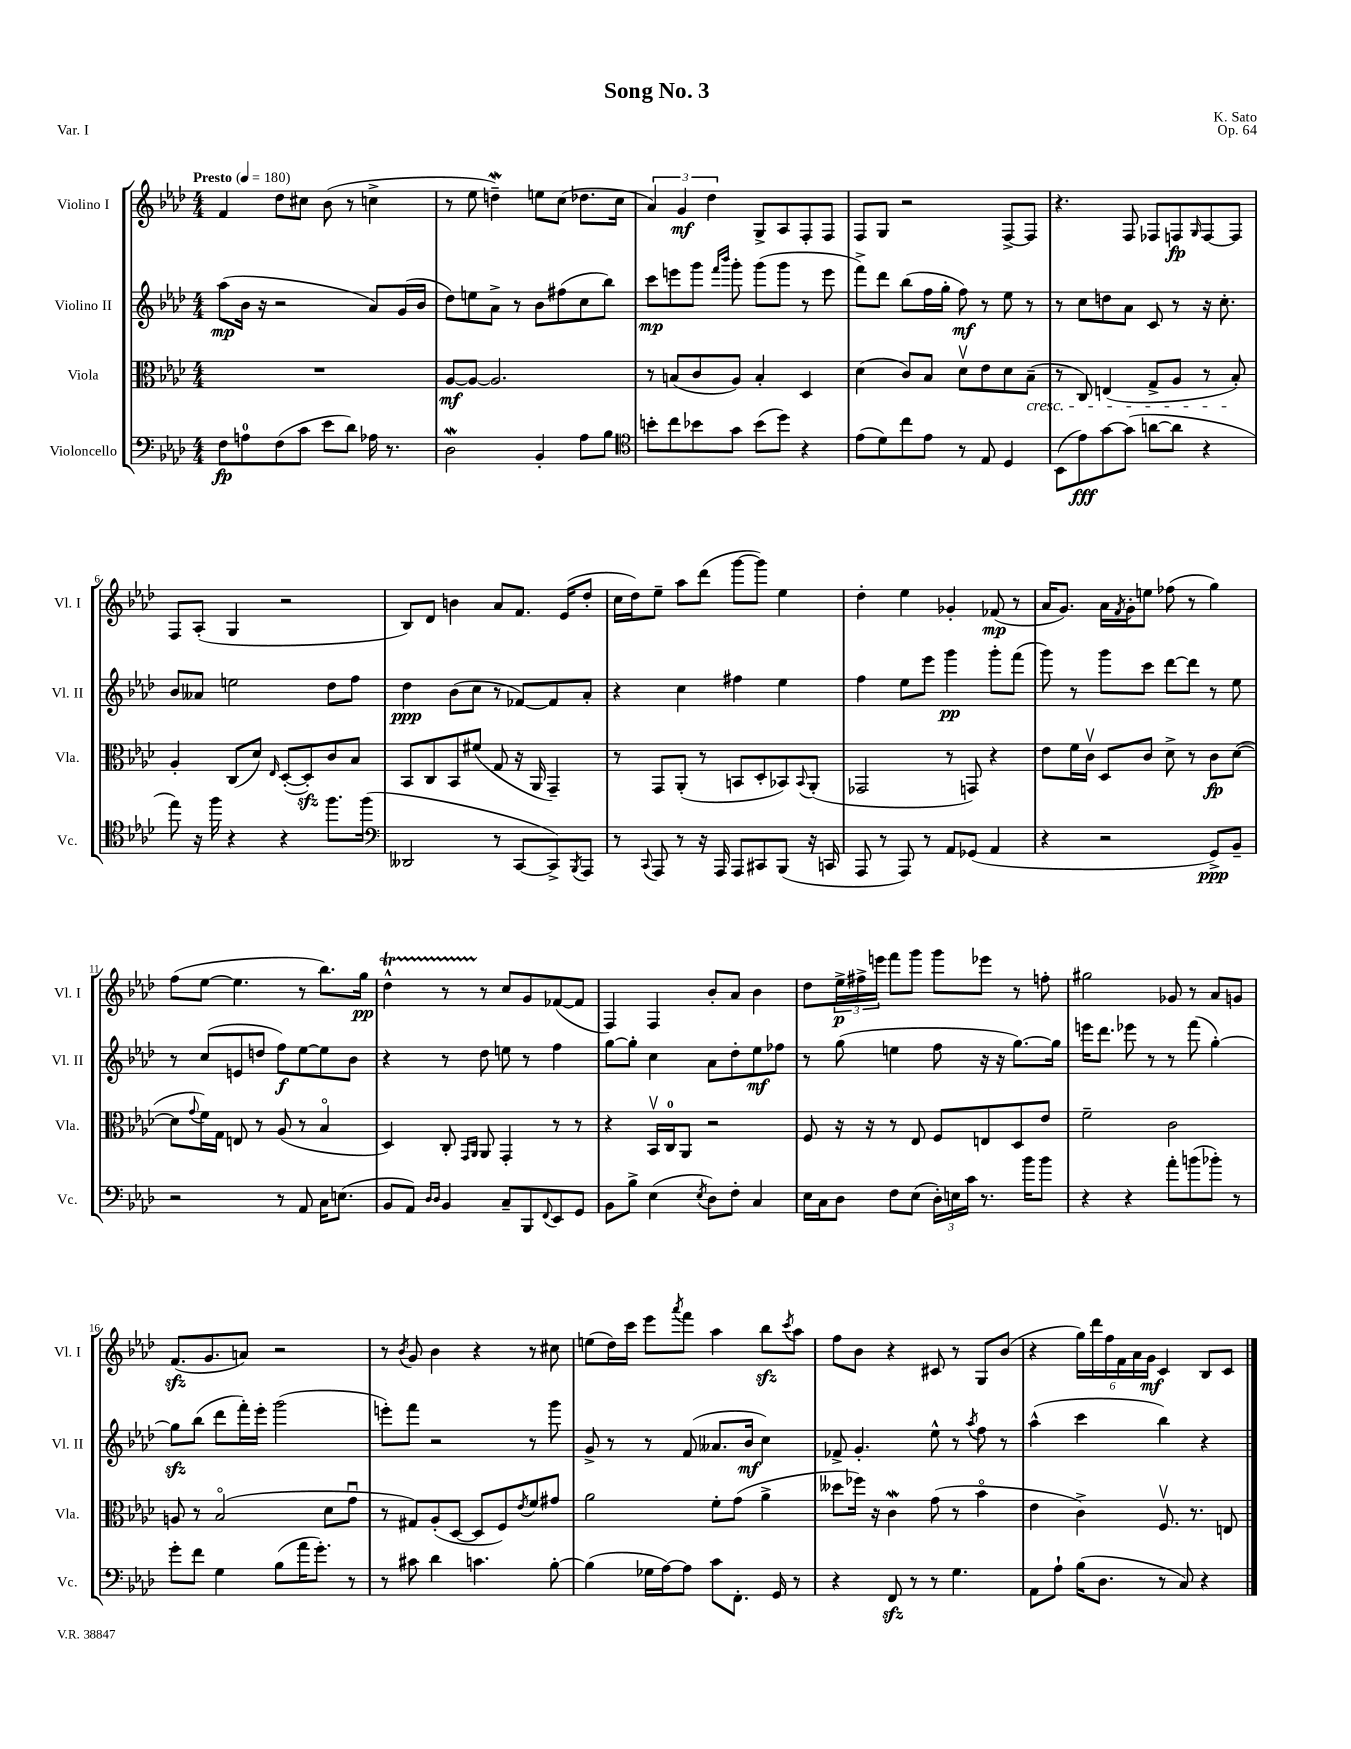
\header { title = "Song No. 3" composer = "K. Sato" opus = "Op. 64" piece = "Var. I" }
<<
\new StaffGroup <<
\new Staff = "s0" \with { instrumentName = "Violino I" shortInstrumentName = "Vl. I" } {
    \clef treble \key aes \major \numericTimeSignature \time 4/4 \tempo "Presto" 4 = 180
    f'4 des''8 cis''8 bes'8( r8 c''4-> |
    r8 ees''8 d''4--\mordent) e''8 c''8( des''8. c''16 |
    \tuplet 3/2 { aes'4) g'4\mf des''4 } g8-> aes8 f8-. f8 |
    f8 g8 r2 f8~-> f8 |
    r4. f8 fes8 f8\fp \grace { g16 } f8~ f8 |
    f8 aes8-.( g4 r2 |
    bes8) des'8 b'4 aes'8 f'8. ees'16( des''8-. |
    c''16 des''16) ees''8-- aes''8 des'''8( g'''8~ g'''8) ees''4 |
    des''4-. ees''4 ges'4-. fes'8\mp( r8 |
    aes'16 g'8.) aes'16 \acciaccatura { f'8 } g'16-. e''8 fes''8( r8 g''4) |
    f''8( ees''8~ ees''4. r8 bes''8.) g''16\pp |
    des''4-^\startTrillSpan r8 r8\stopTrillSpan c''8 g'8 fes'8~( fes'8 |
    f4) f4 bes'8-. aes'8 bes'4 |
    des''8 \tuplet 3/2 { ees''16->\p fis''16-> e'''16 } f'''8 g'''8 g'''8 ees'''8 r8 f''8-. |
    gis''2 ges'8 r8 aes'8 g'8 |
    f'8.\sfz( g'8. a'8) r2 |
    r8 \acciaccatura { bes'8 } g'8 bes'4 r4 r8 cis''8 |
    e''8( des''16) c'''16 ees'''8 \acciaccatura { aes'''8 } f'''8 aes''4 bes''8\sfz \acciaccatura { c'''8 } aes''8 |
    f''8 bes'8 r4 cis'8 r8 g8 bes'8( |
    r4 \tuplet 6/4 { g''16) des'''16 f''16 f'16 aes'16 g'16\mf } c'4 bes8 c'8 \bar "|." |
}
\new Staff = "s1" \with { instrumentName = "Violino II" shortInstrumentName = "Vl. II" } {
    \clef treble \key aes \major \numericTimeSignature \time 4/4
    aes''8\mp( bes'16 r16 r2 aes'8) g'16( bes'16 |
    des''8) e''8 aes'8-> r8 bes'8 fis''8( c''8 bes''8) |
    c'''8\mp e'''8 g'''8 \grace { f'''16 bes'''16 } g'''8-. g'''8( g'''8 r8 e'''8 |
    f'''8->) des'''8 bes''8( f''16 g''16-. f''8\mf) r8 ees''8 r8 |
    r8 c''8 d''8 aes'8 c'8 r8 r16 c''8.-. |
    bes'8 aeses'8 e''2 des''8 f''8 |
    des''4\ppp bes'8( c''8 r8 fes'8~) fes'8 aes'8-. |
    r4 c''4 fis''4 ees''4 |
    f''4 ees''8 ees'''8 g'''4\pp g'''8-. f'''8( |
    g'''8) r8 g'''8 c'''8 des'''8~ des'''8 r8 ees''8 |
    r8 c''8( e'8 d''8 f''8\f) ees''8~ ees''8 bes'8 |
    r4 r8 des''8 e''8 r8 f''4 |
    g''8~ g''8-. c''4 aes'8 des''8-. ees''8\mf fes''8 |
    r8 g''8( e''4 f''8 r16 r16 g''8.~) g''16 |
    e'''16 des'''8. ees'''8 r8 r8 f'''8( g''4~-.) |
    g''8\sfz bes''8( des'''8 f'''16-.) ees'''16-. g'''2( |
    e'''8-.) f'''8 r2 r8 g'''8 |
    g'8-> r8 r8 f'8( aeses'8. bes'16\mf c''4) |
    fes'8-> g'4.-. ees''8-^ r8 \acciaccatura { aes''8 } f''8 r8 |
    aes''4-^( c'''4 bes''4) r4 \bar "|." |
}
\new Staff = "s2" \with { instrumentName = "Viola" shortInstrumentName = "Vla." } {
    \clef alto \key aes \major \numericTimeSignature \time 4/4
    R1 |
    aes8~\mf aes8~ aes2. |
    r8 b8( c'8 aes8) b4-. des4 |
    des'4( c'8) bes8 des'8\upbow ees'8 des'8 bes8--\cresc( |
    r8 c8) e4( g8-> aes8 r8 bes8-.\!) |
    aes4-. c8( des'8) \grace { ees16 } des8~-.( des8-.\sfz) c'8 bes8 |
    bes,8 c8 bes,8 fis'8( g8 r16 aes,16 g,4--) |
    r8 g,8 aes,8-.( r8 b,8 des8-. bes,8) \appoggiatura { bes,8 } aes,8-.( |
    ges,2 r8 g,8) r4 |
    ees'8 f'16 c'16\upbow des8 c'8 des'8-> r8 c'8\fp des'8~( |
    des'8 \appoggiatura { g'8 } f'16) g16 e8 r8 aes8( r8 bes4\flageolet |
    des4) c8-. \grace { g,16 aes,16 } aes,8 g,4-. r8 r8 |
    r4 bes,16\upbow c16-0 aes,8 r2 |
    f8 r16 r16 r8 ees8 f8 e8 des8 ees'8 |
    f'2-- c'2 |
    a8 r8 bes2\flageolet( des'8 g'8\downbow |
    r8 gis8) aes8-.( des8~ des8 f8) \acciaccatura { ees'8 } f'8 gis'8 |
    aes'2 f'8-. g'8( aes'4-> |
    deses''8 fes''16) r16 c'4\mordent g'8( r8 bes'4\flageolet |
    ees'4 c'4->) f8.\upbow r8. e8 \bar "|." |
}
\new Staff = "s3" \with { instrumentName = "Violoncello" shortInstrumentName = "Vc." } {
    \clef bass \key aes \major \numericTimeSignature \time 4/4
    f8\fp a8-0 f8( c'8 ees'8 des'8) aes16 r8. |
    des2\mordent bes,4-. aes8 bes8 |
    \clef tenor b'8-. c''8 bes'8 g'8 bes'8( des''8) r4 |
    ees'8( des'8) c''8 ees'8 r8 ees8 des4 |
    bes,8( ees'8\fff) g'8~ g'8( a'8~ a'8 r4 |
    ees''8) r16 f''16 r4 r4 f''8. f''16( |
    \clef bass deses,2 r8 c,8~ c,8->) \acciaccatura { bes,,8 } aes,,8 |
    r8 \appoggiatura { c,8 } aes,,8 r8 r16 aes,,16 aes,,8 cis,8 bes,,8( r16 c,16 |
    aes,,8 r8 aes,,8) r8 aes,8 ges,8( aes,4 |
    r4 r2 g,8->\ppp) bes,8-- |
    r2 r8 aes,8 c16 e8.( |
    bes,8 aes,8) \grace { des16 des16 } bes,4 c8-- bes,,8 \appoggiatura { f,8 } ees,8 g,8 |
    bes,8 bes8-> ees4( \acciaccatura { ees8 } des8) f8-. c4 |
    ees16 c16 des8 f8 ees8( \tuplet 3/2 { des16-.) e16 c'16 } r8. bes'16 bes'8 |
    r4 r4 aes'8-. b'8( bes'8-.) r8 |
    g'8-. f'8 g4 bes8( aes'16 g'8.-.) r8 |
    r8 cis'8 des'4 c'4. bes8~-. |
    bes4( ges16 aes16~) aes8 c'8 f,8.-. g,16 r8 |
    r4 f,8\sfz r8 r8 g4. |
    aes,8 aes8-! bes16( des8. r8 c8) r4 \bar "|." |
}
>>
>>
